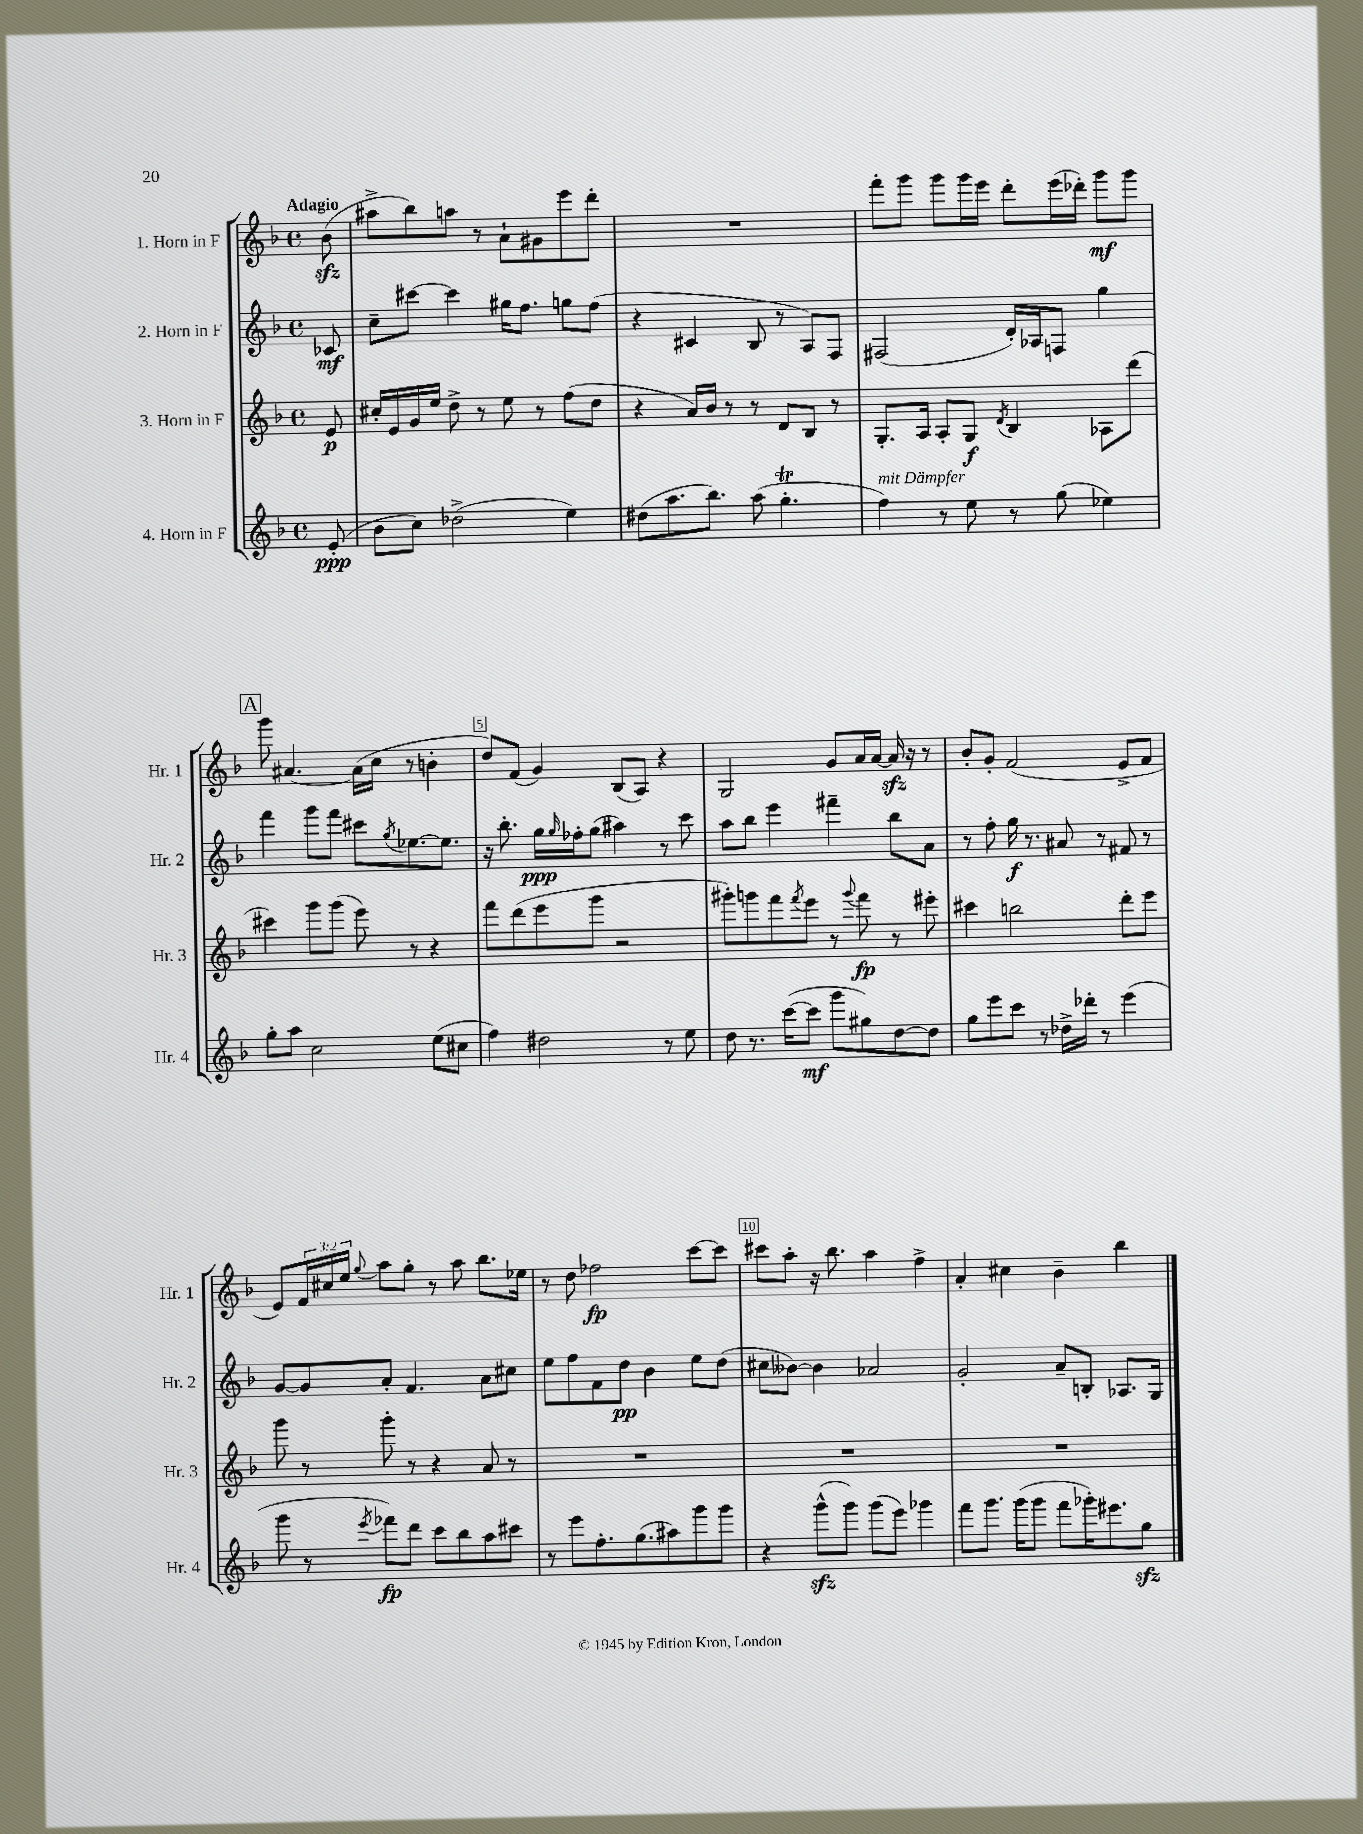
<<
\new StaffGroup <<
\new Staff = "s0" \with { instrumentName = "1. Horn in F" shortInstrumentName = "Hr. 1" } {
    \clef treble \key f \major \defaultTimeSignature \time 4/4 \override Staff.TupletNumber.text = #tuplet-number::calc-fraction-text \partial 8 \tempo "Adagio"
    bes'8\sfz( |
    ais''8-> bes''8) a''8 r8 a'8-! gis'8 e'''8 d'''8-. |
    R1 |
    f'''8-. g'''8 g'''8 g'''16 e'''16 d'''8-. e'''16( des'''16-.) g'''8\mf g'''8 |
    \mark \markup { \box "A" } g'''8 ais'4.~ ais'16( c''16 r8 b'4-. |
    d''8) f'8( g'4) bes8( a8) r4 |
    g2 g'8 a'16 a'16~ a'16\sfz r16 r8 |
    bes'8-. g'8-. f'2( e'8-> f'8 |
    e'8) \tuplet 3/2 { f'16 cis''16 e''16 } \appoggiatura { g''8 } a''8 g''8-. r8 a''8 bes''8. ees''16 |
    r8 d''8 fes''2\fp c'''8~ c'''8 |
    cis'''8 a''8-. r16 bes''8. a''4 f''4-> |
    a'4-. cis''4 bes'4-- bes''4 \bar "|." |
}
\new Staff = "s1" \with { instrumentName = "2. Horn in F" shortInstrumentName = "Hr. 2" } {
    \clef treble \key f \major \defaultTimeSignature \time 4/4 \partial 8
    ces'8\mf |
    c''8-- cis'''8~ cis'''4 gis''16 f''8. g''8 f''8( |
    r4 cis'4 bes8 r8 a8) f8 |
    fis2( d'16-.) aes16 f8 g''4 |
    \mark \markup { \box "A" } f'''4 g'''8 f'''8 cis'''8 \acciaccatura { g''8 } ees''8.~ ees''8. |
    r16 bes''8.-. g''16\ppp \grace { g''16 } fes''16-. g''8( ais''4) r8 c'''8 |
    a''8 bes''8 e'''4 fis'''4-- bes''8 a'8 |
    r8 f''8-. g''16\f r8. ais'8 r8 fis'8 r8 |
    g'8~ g'8 a'8-. f'4. a'8 cis''8 |
    e''8 f''8 f'8 d''8\pp bes'4 e''8 d''8( |
    cis''8 beses'8~) beses'4 aes'2 |
    g'2-. a'8-- b8-. aes8. g16 \bar "|." |
}
\new Staff = "s2" \with { instrumentName = "3. Horn in F" shortInstrumentName = "Hr. 3" } {
    \clef treble \key f \major \defaultTimeSignature \time 4/4 \partial 8
    e'8\p |
    cis''16-. e'16 g'16 e''16 d''8-> r8 e''8 r8 f''8( d''8 |
    r4 a'16) bes'16 r8 r8 d'8 bes8 r8 |
    g8.-. a16 a8-. g8\f \acciaccatura { d'8 } bes4 aes8 d'''8( |
    \mark \markup { \box "A" } cis'''4) g'''8 g'''8( e'''8) r8 r4 |
    f'''8 d'''8( e'''8 g'''8 r2 |
    gis'''8-.) g'''8 f'''8 \acciaccatura { f'''8 } e'''8 r8 \appoggiatura { g'''8 } f'''8\fp r8 eis'''8-. |
    cis'''4 b''2 d'''8-. e'''8 |
    g'''8 r8 g'''8-. r8 r4 a'8 r8 |
    R1 |
    R1 |
    R1 \bar "|." |
}
\new Staff = "s3" \with { instrumentName = "4. Horn in F" shortInstrumentName = "Hr. 4" } {
    \clef treble \key f \major \defaultTimeSignature \time 4/4 \partial 8
    e'8-.\ppp( |
    bes'8 c''8) des''2->( e''4) |
    dis''8( a''8. bes''8.) a''8( g''4.-.\trill |
    f''4^\markup { \italic "mit Dämpfer" }) r8 e''8 r8 g''8( ees''4) |
    \mark \markup { \box "A" } g''8-. a''8 c''2 e''8( cis''8 |
    f''4) dis''2 r8 e''8 |
    d''8 r8. c'''16~( c'''8\mf g'''8 gis''8) d''8~ d''8 |
    g''8 e'''8 c'''8 r8 des''16-> des'''16-. r8 e'''4( |
    g'''8 r8 \acciaccatura { e'''8 } fes'''8\fp) d'''8 c'''8 bes''8 a''8 cis'''8 |
    r8 e'''8 f''8.-. g''8.( ais''8) g'''8 g'''8 |
    r4 g'''8-^\sfz( g'''8) g'''8( e'''8) ges'''4 |
    f'''8 g'''8. g'''16( g'''8 f'''8 ges'''16-.) eis'''8. g''8\sfz \bar "|." |
}
>>
>>
\layout { \context { \Score \override BarNumber.break-visibility = ##(#f #t #t) barNumberVisibility = #(every-nth-bar-number-visible 5) \override BarNumber.stencil = #(make-stencil-boxer 0.1 0.3 ly:text-interface::print) } }
